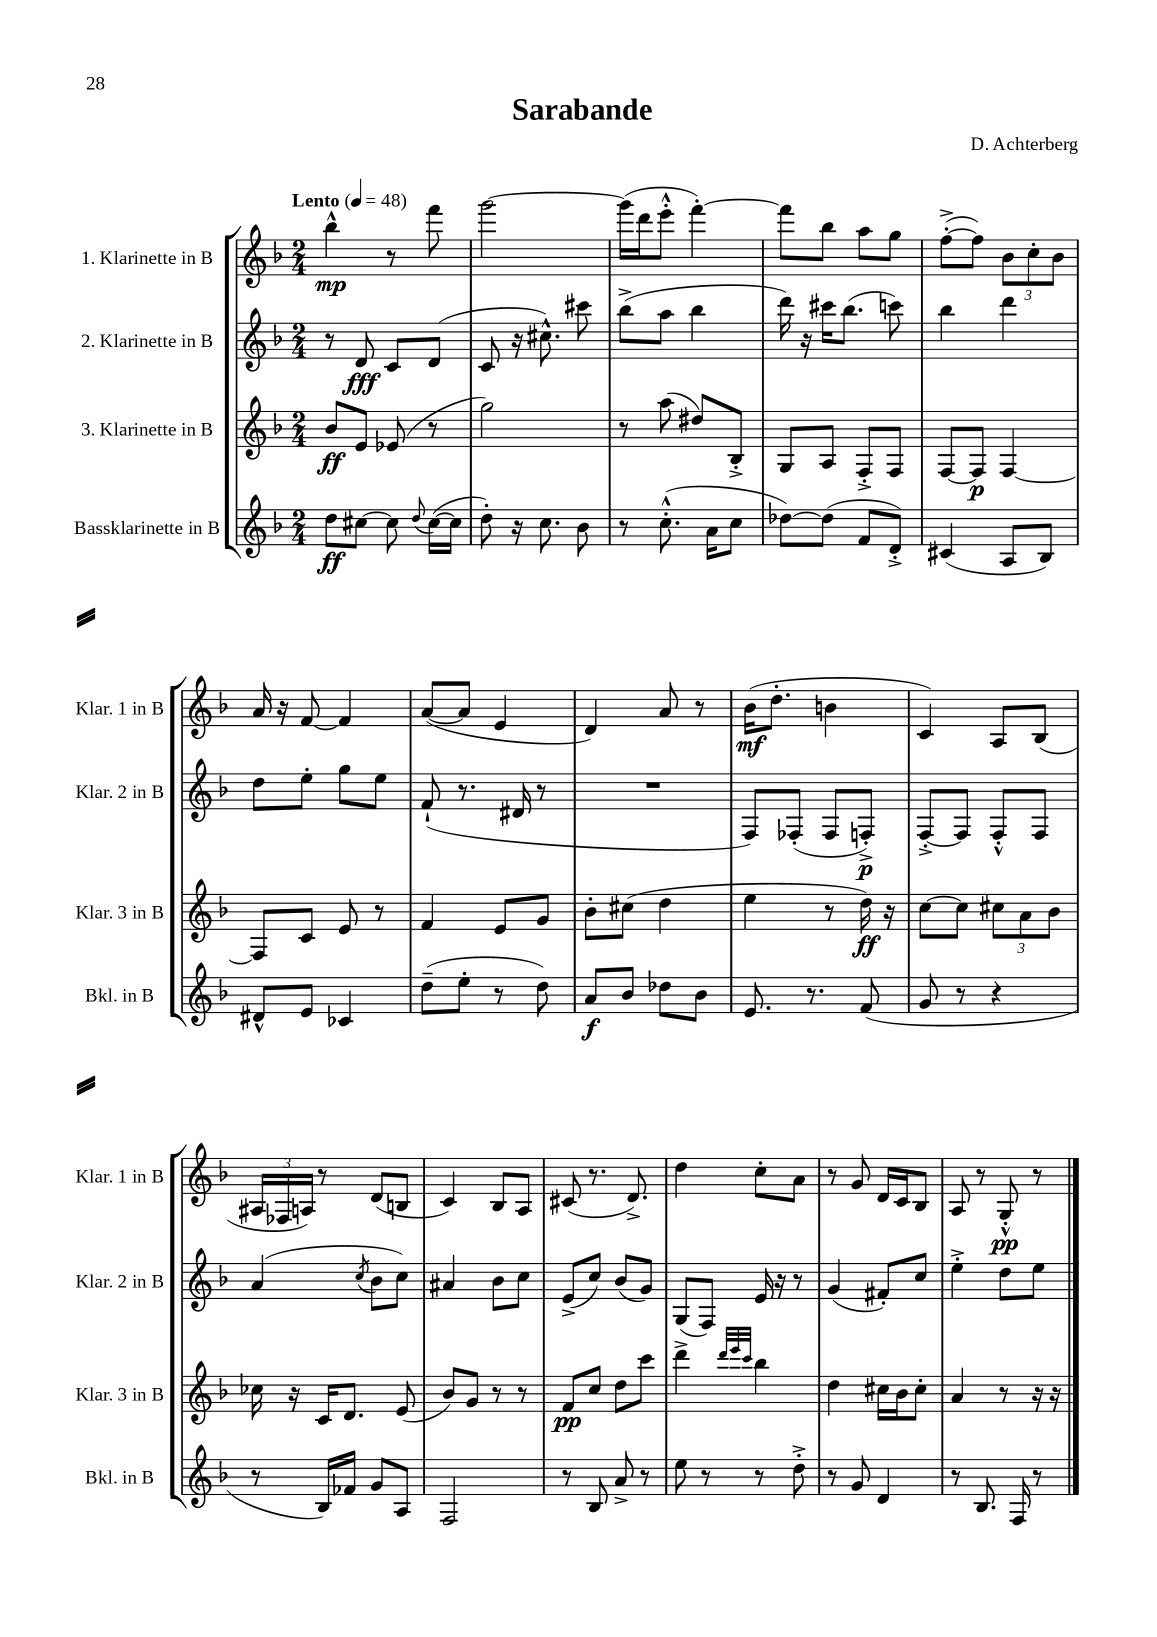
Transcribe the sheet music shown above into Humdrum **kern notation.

**kern	**kern	**kern	**kern
*staff4	*staff3	*staff2	*staff1
*clefG2	*clefG2	*clefG2	*clefG2
*k[b-]	*k[b-]	*k[b-]	*k[b-]
*M2/4	*M2/4	*M2/4	*M2/4
*MM48	*MM48	*MM48	*MM48
8dd	8b-	8r	4bb-^^
[8cc#	8e	8d	.
8cc#]	(8e-	8c	8r
8qqdd	.	.	.
([16cc#	8r	(8d	8fff
16cc#]	.	.	.
=	=	=	=
8dd')	2gg)	8c	[2ggg
16r	.	16r	.
8.cc	.	8.cc#^^)	.
8b-	.	8ccc#	.
=	=	=	=
8r	8r	(8bb-^	(16ggg]
.	.	.	16ddd
(8.cc'^^	(8aa	8aa	8eee'^^
.	8dd#)	4bb-	[4fff')
16a	.	.	.
8cc	8B-'^	.	.
=	=	=	=
[8dd-)	8G	16ddd)	8fff]
.	.	16r	.
(8dd-]	8A	16ccc#	8bb-
.	.	(8.bb-	.
8f	8F'^	.	8aa
8d'^)	8F	8ccc)	8gg
=	=	=	=
(4c#	[8F	4bb-	([8ff'^
.	8F]	.	8ff])
8A	[4F	4ddd	12b-
.	.	.	12cc'
8B-)	.	.	.
.	.	.	12b-
=	=	=	=
8d#^^	8F]	8dd	16a
.	.	.	16r
8e	8c	8ee'	[8f
4c-	8e	8gg	4f]
.	8r	8ee	.
=	=	=	=
(8dd~	4f	(8f`	([8a
8ee'	.	8.r	8a]
8r	8e	.	4e
.	.	16d#	.
8dd)	8g	8r	.
=	=	=	=
8a	8b-'	2r	4d)
8b-	(8cc#	.	.
8dd-	4dd	.	8a
8b-	.	.	8r
=	=	=	=
8.e	4ee	8F)	(16b-
.	.	.	8.dd'
.	.	(8F-'	.
8.r	.	.	.
.	8r	8F-	4b
(8f	16dd)	8F'^)	.
.	16r	.	.
=	=	=	=
8g	[8cc	[8F'^	4c)
8r	8cc]	8F]	.
4r	12cc#	8F'^^	8A
.	12a	.	.
.	.	8F	(8B-
.	12b-	.	.
=	=	=	=
8r	16cc-	(4a	24A#
.	.	.	24F-
.	16r	.	.
.	.	.	24A)
16B-)	16c	.	8r
16f-	8.d	.	.
.	.	8qcc	.
8g	.	8b-	(8d
8A	(8e	8cc)	8B
=	=	=	=
2F	8b-)	4a#	4c)
.	8g	.	.
.	8r	8b-	8B-
.	8r	8cc	8A
=	=	=	=
8r	8f	(8e^	(8c#
8B-	8cc	8cc)	8.r
8a^	8dd	(8b-	.
.	.	.	8.d^)
8r	8ccc	8g)	.
=	=	=	=
8ee	4ddd^	(8G	4dd
8r	.	8F)	.
.	32qqddd	.	.
.	32qqeee	.	.
.	32qqccc	.	.
8r	4bb-	16e	8cc'
.	.	16r	.
8dd'^	.	8r	8a
=	=	=	=
8r	4dd	(4g	8r
8g	.	.	8g
4d	16cc#	8f#')	16d
.	16b-	.	16c
.	8cc#'	8cc	8B-
=	=	=	=
8r	4a	4ee'^	8A
8.B-	.	.	8r
.	8r	8dd	8G'^^
16F	.	.	.
8r	16r	8ee	8r
.	16r	.	.
==	==	==	==
*-	*-	*-	*-
